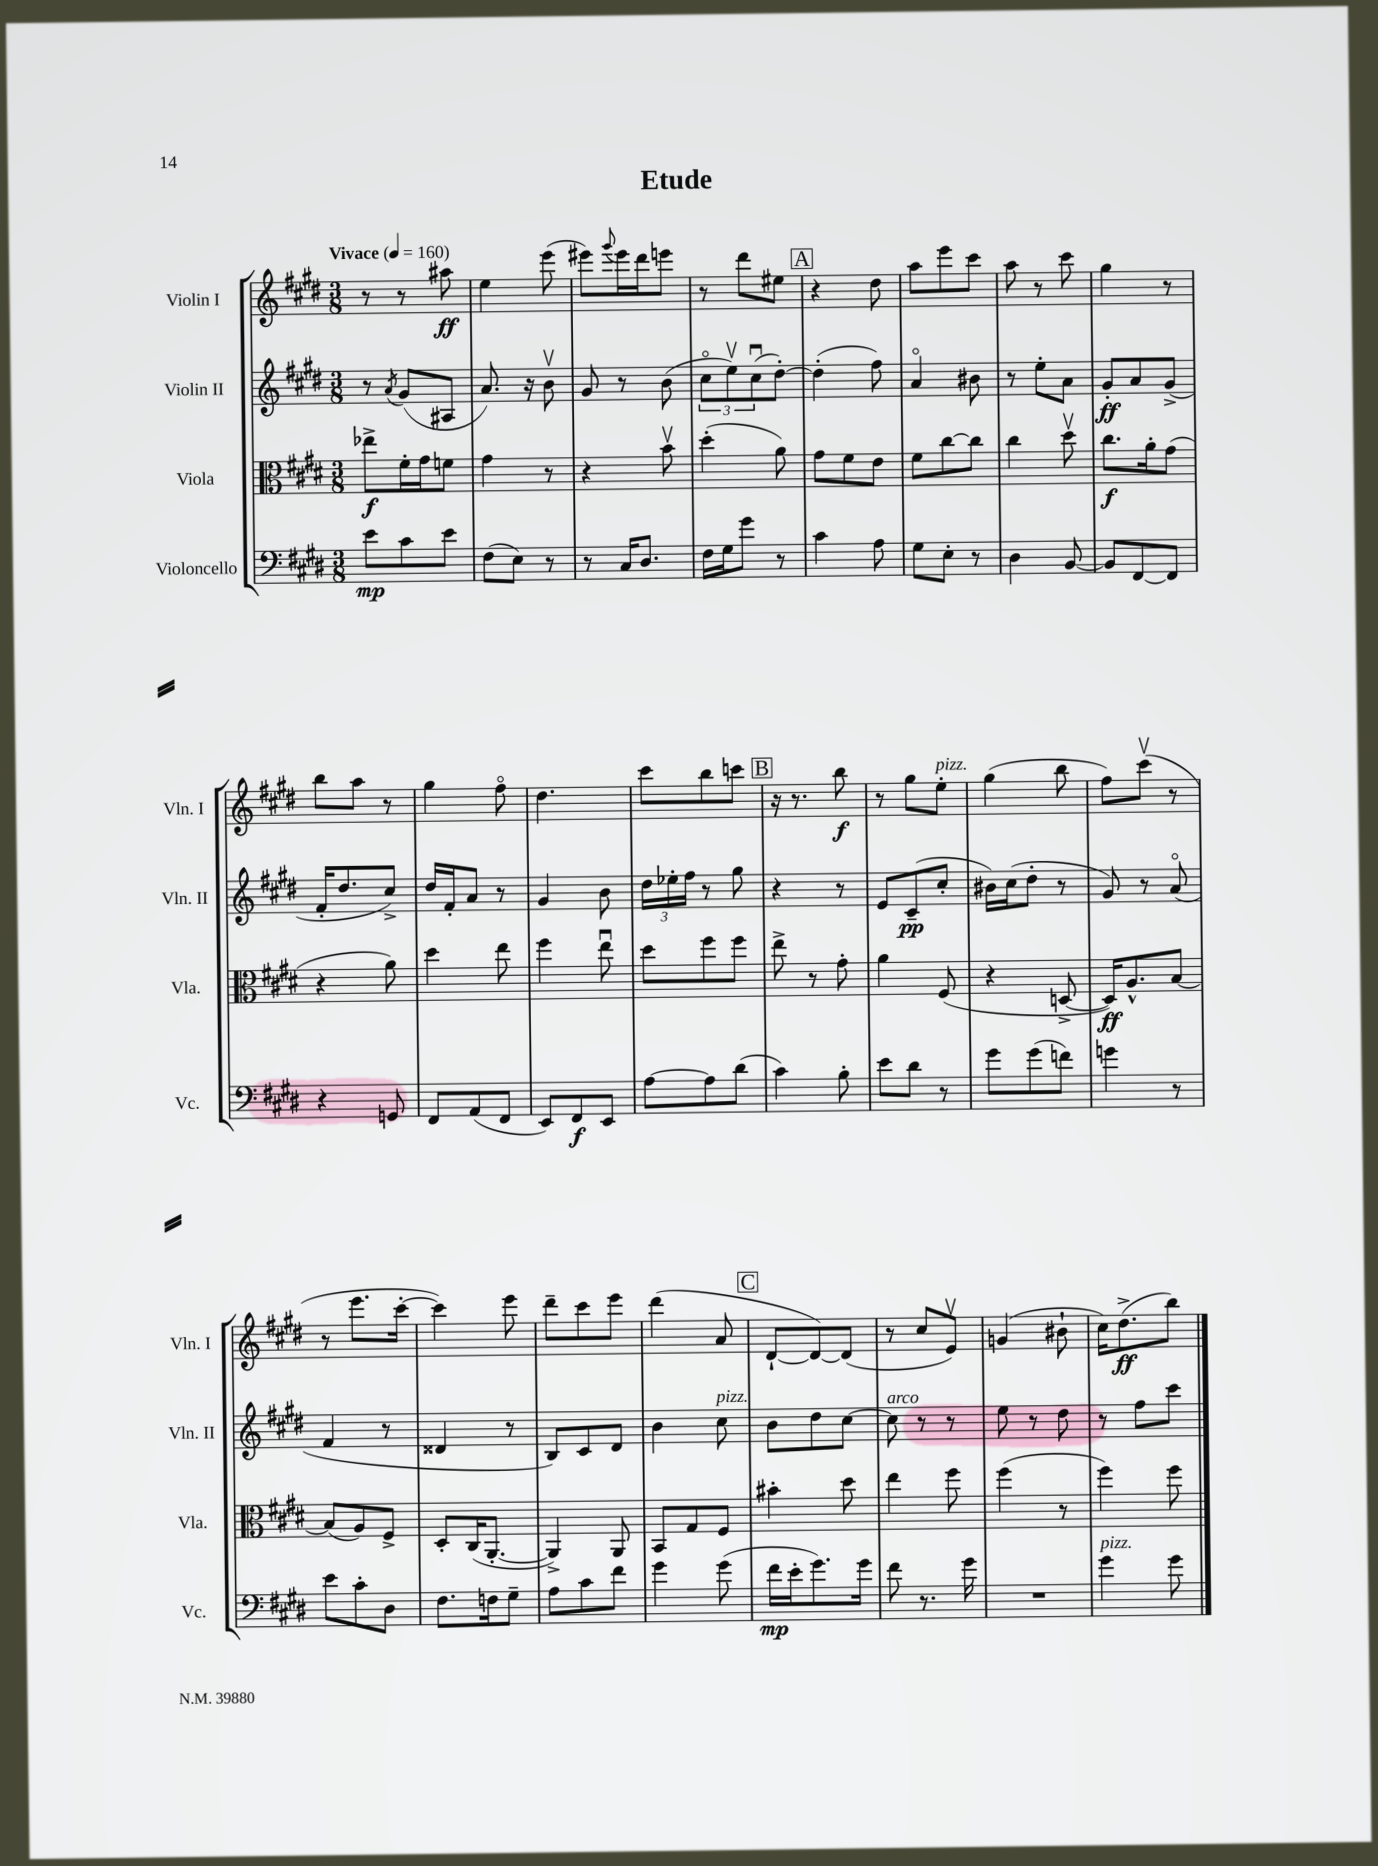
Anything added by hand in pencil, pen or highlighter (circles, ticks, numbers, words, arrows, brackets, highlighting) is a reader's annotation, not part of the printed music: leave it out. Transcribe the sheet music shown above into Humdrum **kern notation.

**kern	**kern	**kern	**kern
*staff4	*staff3	*staff2	*staff1
*clefF4	*clefC3	*clefG2	*clefG2
*k[f#c#g#d#]	*k[f#c#g#d#]	*k[f#c#g#d#]	*k[f#c#g#d#]
*M3/8	*M3/8	*M3/8	*M3/8
*MM160	*MM160	*MM160	*MM160
8e	8ee-^	8r	8r
.	.	8qa	.
8c#	16f#'	(8g#	8r
.	16g#	.	.
8e	8f	8A#	8aa#
=	=	=	=
(8F#	4g#	8.a)	4ee
8E)	.	.	.
.	.	16r	.
8r	8r	8bv	(8eee
=	=	=	=
8r	4r	8g#	8eee#)
.	.	.	8qqggg#
16C#	.	8r	16eee#
8.D#	.	.	16ddd#
.	8bv	(8b	8eee
=	=	=	=
16F#	(4dd#'	12cc#o	8r
16G#	.	.	.
.	.	12eev)	.
8g#	.	.	8ddd#
.	.	(12cc#u	.
8r	8a)	[8dd#')	8ee#
=	=	=	=
4c#	8g#	(4dd#']	4r
.	8f#	.	.
8A	8e	8ff#)	8dd#
=	=	=	=
8G#	8f#	4ao	8aa
8E'	[8cc#	.	8eee
8r	8cc#]	8b#	8ccc#
=	=	=	=
4D#	4cc#	8r	8aa
.	.	8ee'	8r
[8BB	8dd#v	8a	8ccc#
=	=	=	=
8BB]	8.cc#	8g#'	4gg#
[8FF#	.	8a	.
.	16a'	.	.
8FF#]	(8g#	(8g#^	8r
=	=	=	=
4r	4r	16f#'	8bb
.	.	8.dd#	.
.	.	.	8aa
8GG	8a)	8cc#^)	8r
=	=	=	=
8FF#	4dd#	16dd#	4gg#
.	.	16f#'	.
(8AA	.	8a	.
8FF#	8ee	8r	8ff#o
=	=	=	=
8EE)	4ff#	4g#	4.dd#
8FF#	.	.	.
8EE	8eeu	8b	.
=	=	=	=
[8A	8dd#	24dd#	8ccc#
.	.	24ee-'	.
.	.	24ff#	.
8A]	8ff#	8r	8bb
(8d#	8ff#	8gg#	8ccc
=	=	=	=
4c#)	8ee^	4r	16r
.	.	.	8.r
.	8r	.	.
8B'	8g#'	8r	8bb
=	=	=	=
8e	4a	8e	8r
8d#	.	(8c#~	8gg#
8r	(8F#	8cc#'	8ee'
=	=	=	=
8g#	4r	16b#)	(4gg#
.	.	(16cc#	.
(8g#	.	8dd#'	.
8f)	[8D^	8r	8bb
=	=	=	=
4g	16D])	8g#)	8ff#)
.	8.A^^	.	.
.	.	8r	(8ccc#v
8r	[8B	(8ao	8r
=	=	=	=
8e	(8B]	4f#	8r
8c#'	8A)	.	8.eee
8D#	8F#^	8r	.
.	.	.	[16ccc#'
=	=	=	=
8.F#	8D#'	4d##	4ccc#])
.	(16C#	.	.
16F	[8.AA'	.	.
8G#~	.	8r	8eee
=	=	=	=
8A	4AA^])	8B)	8ddd#~
8c#	.	8c#	8ccc#
8f#	8AA	8d#	8eee
=	=	=	=
4g#	8BB	4b	(4ddd#
.	8G#	.	.
(8g#	8F#	8cc#	8a
=	=	=	=
16f#	4b#'	8b	[8d#`
16e'	.	.	.
8.g#)	.	8dd#	8d#_)
.	8dd#	[8cc#	(8d#]
16g#	.	.	.
=	=	=	=
8f#	4ee	8cc#]	8r
8.r	.	8r	8cc#
.	8ff#	8r	8ev)
16g#	.	.	.
=	=	=	=
4.r	(4ff#	8ee	(4g
.	.	8r	.
.	8r	8dd#	8b#`
=	=	=	=
4g#	4ff#)	8r	16cc#)
.	.	.	(8.dd#^
.	.	8ff#	.
8g#	8ff#	8ccc#	8bb)
==	==	==	==
*-	*-	*-	*-
